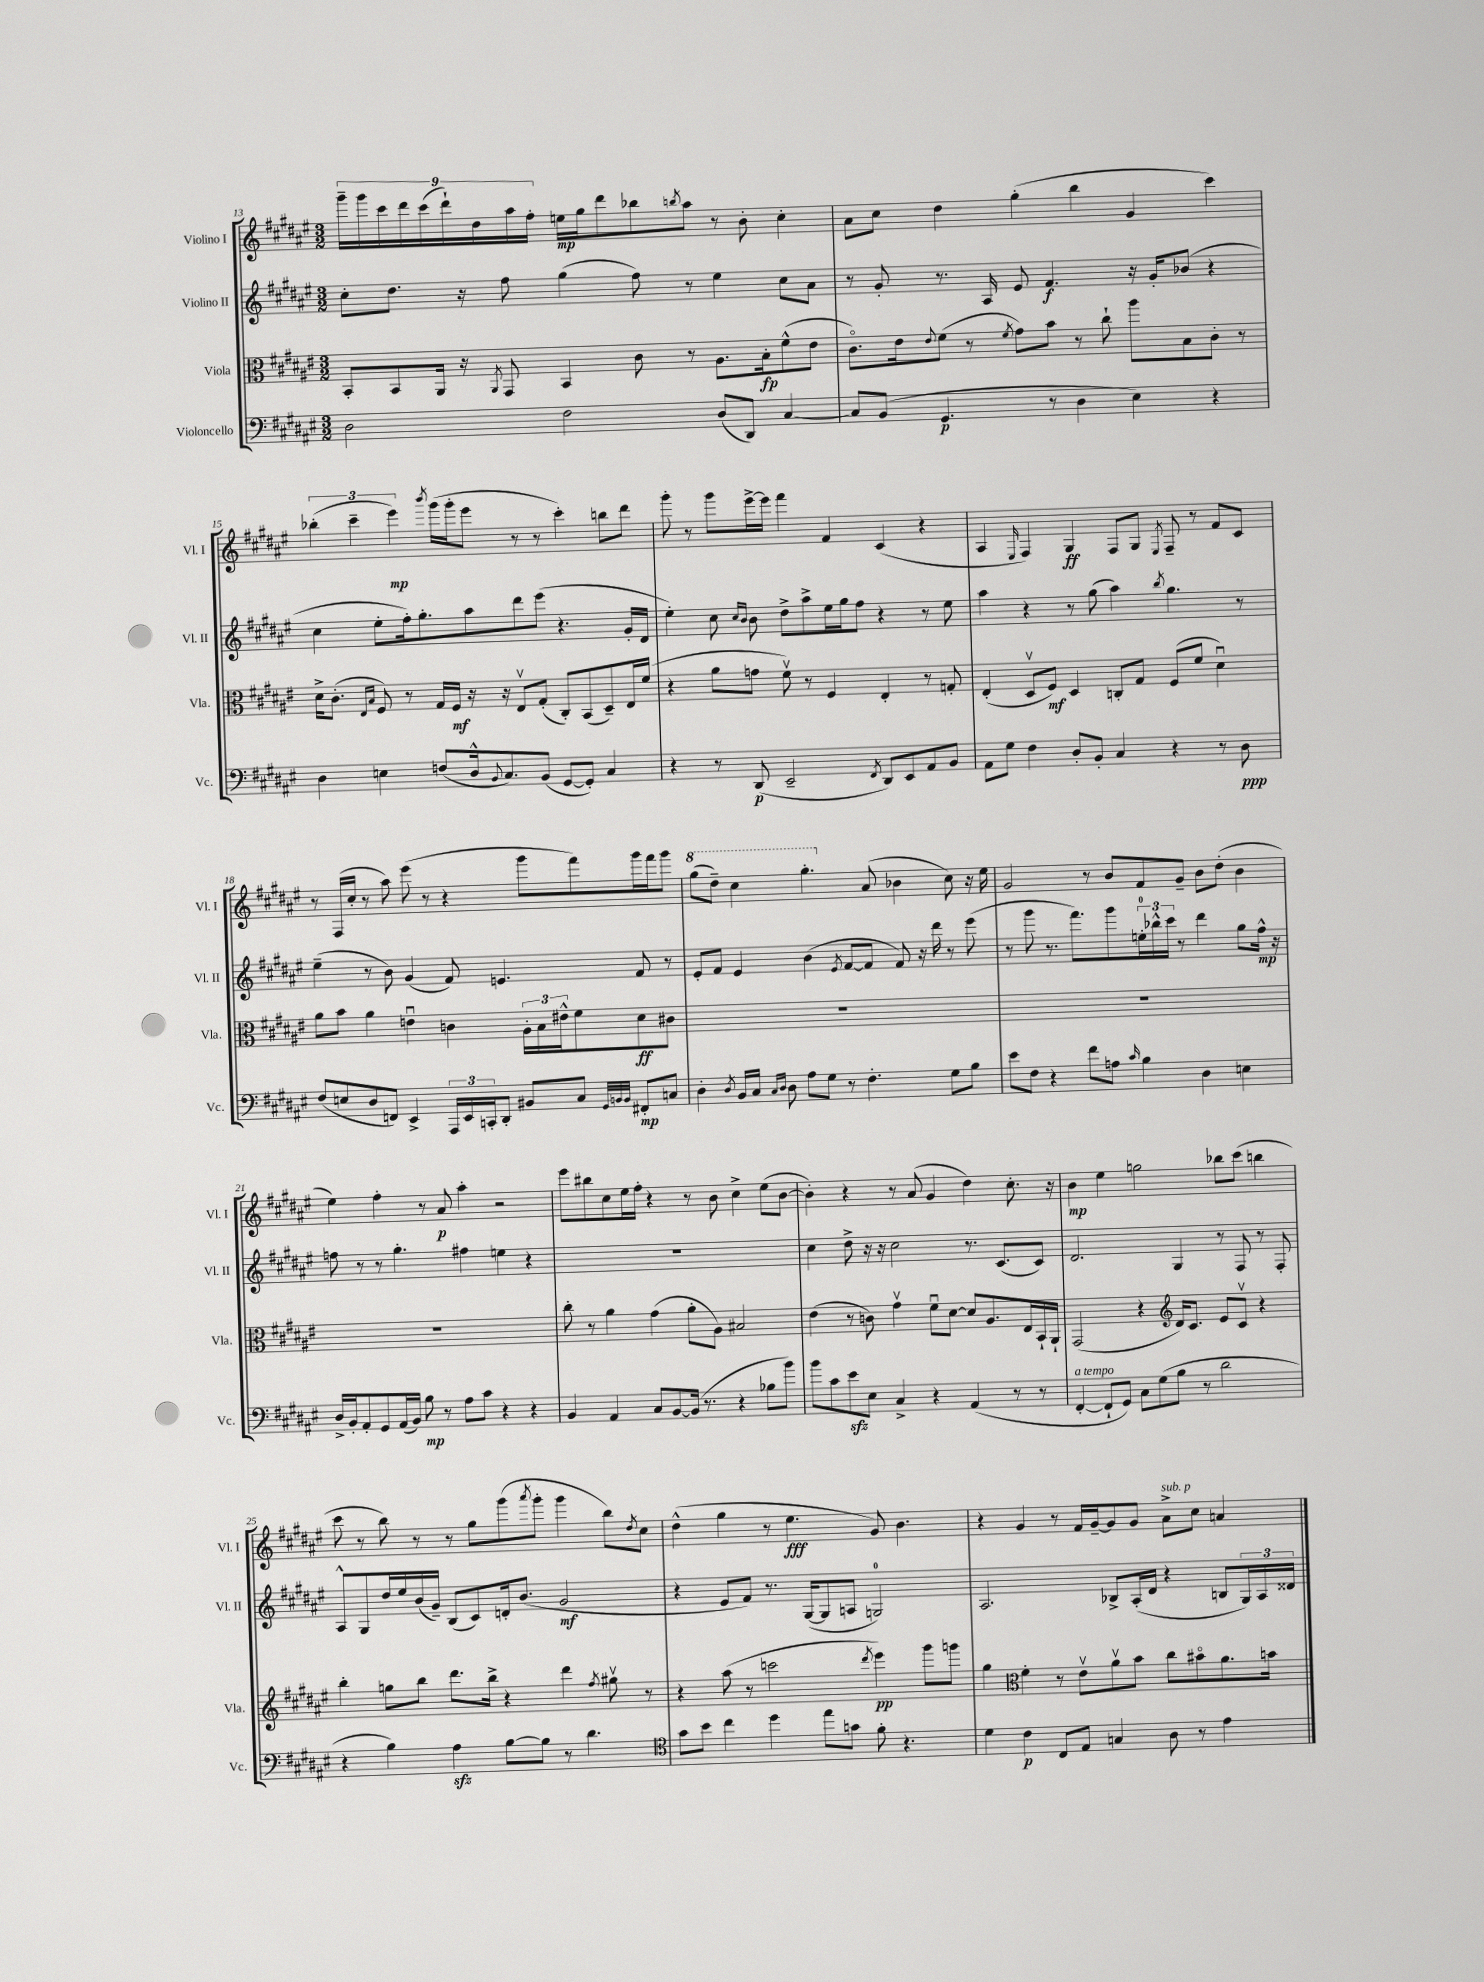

**kern	**kern	**kern	**kern
*staff4	*staff3	*staff2	*staff1
*clefF4	*clefC3	*clefG2	*clefG2
*k[f#c#g#d#a#e#]	*k[f#c#g#d#a#e#]	*k[f#c#g#d#a#e#]	*k[f#c#g#d#a#e#]
*M3/2	*M3/2	*M3/2	*M3/2
2D#	8BB'	8cc#'	18ggg#~
.	.	.	18ggg#
.	.	.	18ccc#
.	8BB	8.dd#	.
.	.	.	18ddd#
.	.	.	(18ccc#
.	16AA#	.	.
.	.	.	18ddd#`)
.	16r	16r	.
.	.	.	18dd#
.	8qAA#	.	.
.	8GG#	8ff#	.
.	.	.	18aa#
.	.	.	18ff#'
2F#	4BB	(4gg#	16ee
.	.	.	16gg#
.	.	.	8ddd#
.	8c#	8ff#)	8bb-
.	.	.	8qbb
.	8r	8r	8aa#
(8D#	8.A#	4ee#	8r
8DD#)	.	.	8b'
.	16B'	.	.
[4C#	(8f#^^	8cc#	4cc#'
.	8e#	8a#	.
=	=	=	=
8C#]	8.c#o)	8r	8a#
(8BB	.	8g#'	8cc#
.	16e#	.	.
.	8qqe#	.	.
4.GG#	(8f#	8.r	4dd#
.	8r	.	.
.	.	16A#	.
.	8qf#	.	.
.	8g#)	8e#	(4gg#'
8r	8b	4.f#	.
4D#	8r	.	4bb
.	8cc#`	.	.
4E#)	8aa#	16r	4g#
.	.	16g#'	.
.	8B	(8b-	.
4r	8c#'	4r	4ccc#)
.	8r	.	.
=	=	=	=
4D#	16d#^	4cc#	(6bb-'
.	(8.c#'	.	.
.	.	.	6ccc#~
.	16qqE#	.	.
.	16qqB	.	.
4E	8F#)	8ee#'	.
.	.	.	6eee#)
.	8r	16ff#')	.
.	.	8.gg#'	.
.	.	.	8qbbb
(8F	16G#	.	(16ggg#
.	16F#	.	16ggg#'
16D#^^	16r	8aa#	8eee#
8qqBB	.	.	.
8.C#)	16r	.	.
.	8E#v	8ddd#	8r
(8BB	(8G#'	(8eee#	8r
[8GG#	8C#')	4.r	4ccc#')
8GG#'])	(8BB	.	.
4C#	8D#~)	.	8bb
.	16E#	16g#'	8ddd#
.	(16f#	16d#	.
=	=	=	=
4r	4r	4ee#')	8ggg#'
.	.	.	8r
8r	8a#	8cc#	8ggg#
.	.	16qqcc#	.
.	.	16qqb	.
(8DD#	8g	8b	[16eee#^
.	.	.	16eee#]
2EE#~	8f#v)	8dd#^	4fff#
.	8r	8aa#^	.
.	4F#	16ee#	4f#
.	.	16gg#	.
.	.	8ff#	.
8qFF#	.	.	.
8DD#)	4E#'	4r	(4c#
8EE#	.	.	.
8AA#	8r	8r	4r
8BB	8G'	8ee#	.
=	=	=	=
8AA#	(4E#'	4aa#	4A#
8G#	.	.	.
.	.	.	16qqE#
4F#	8D#v	4r	4F#)
.	8F#)	.	.
8D#'	4D#	8r	4G#
8BB'	.	(8gg#	.
4C#	8C'	4aa#)	8F#
.	8G#	.	8G#
.	.	8qbb	8qE#
4r	(8F#	4.gg#	8F#~
.	8f#	.	8r
8r	4d#u)	.	8f#
8D#	.	8r	8c#
=	=	=	=
(8F#	8a#	(4ee#~	8r
8E	8b	.	(16F#
.	.	.	16cc#'
8D#	4a#	8r	8r
8FF)	.	8b)	8aa#)
4EE#^	4eu	(4g#	(8eee#
.	.	.	8r
24AAA#	4c	8f#)	4r
24EE#	.	.	.
24CC'	.	.	.
8DD#'	.	4.e	.
8BB#	24A#'	.	8ggg#
.	24B	.	.
.	24e#^^	.	.
8C#	8f#	.	8fff#)
32qqGG#	.	.	.
32qqBB	.	.	.
32qqBB	.	.	.
8FF#'	8d#	8f#	16ggg#
.	.	.	16fff#
8C	8c#	8r	8ggg#
=	=	=	=
4D#'	1.r	8e#'	(8ggg#
.	.	8f#	8ddd#~)
8qD#	.	.	.
16BB	.	4e#	4ccc#
16C#	.	.	.
16qqC#	.	.	.
16qqD#	.	.	.
8D#	.	.	.
8A#	.	(4b	4.ggg#'
8G#	.	.	.
.	.	8qe#	.
8r	.	[8f#	.
4.F#'	.	8f#]	(8a#
.	.	8f#)	4b-
.	.	16r	.
.	.	16ddd#	.
8G#	.	8r	8cc#)
8B	.	(8eee#	16r
.	.	.	16ee#
=	=	=	=
8e#	1.r	8r	2g#
8F#	.	8ggg#	.
4r	.	8.r	.
.	.	8.fff#)	.
8f#	.	.	8r
8A	.	8ggg#	8b
16qqc#	.	.	.
4B	.	24ee'	8f#
.	.	24bb-^^	.
.	.	24ccc#	.
.	.	8r	8g#~
4D#	.	4ddd#	8b
.	.	.	(8dd#'
4E	.	8gg#	4b
.	.	16ff#^^	.
.	.	16r	.
=	=	=	=
16D#^	1.r	8ff	4ee#)
16BB'	.	.	.
8AA#'	.	8r	.
8GG#	.	8r	4ff#'
(16AA#	.	4.gg#'	.
16BB)	.	.	.
8B	.	.	8r
8r	.	.	8a#
8A#	.	4ff#	4aa#'
8c#	.	.	.
4r	.	4ee	2r
4r	.	4r	.
=	=	=	=
4BB	8cc#'	1.r	8eee#
.	8r	.	8bb#
4AA#	4a#	.	8cc#
.	.	.	16ee#
.	.	.	16ff#'
8C#	(4g#	.	4r
[8BB	.	.	.
(16BB]	8a#'	.	8r
8.r	.	.	.
.	8A#)	.	8b
4r	2B#	.	4cc#^
8B-	.	.	(8ee#
8b)	.	.	[8b
=	=	=	=
8b	(4e#	4cc#	4b'])
8c#	.	.	.
8e#	8r	8dd#^	4r
8E#	8c)	16r	.
.	.	16r	.
4C#^	4g#v	2cc#	8r
.	.	.	(8a#
4r	8f#u	.	4g#
.	[8d#	.	.
(4AA#	8d#]	8.r	4dd#)
.	8.A#	.	.
.	.	(8.c#	.
8r	.	.	8.cc#'
.	16E#	.	.
8r	16BB`	8c#)	.
.	16AA#`	.	16r
=	=	=	=
[4FF#'	(2GG#	2.d#	4b
8FF#`]	.	.	4ee#
8GG#)	.	.	.
8C#	4r	.	2gg
(8G#	.	.	.
*	*clefG2	*	*
8B	16d#)	4G#	.
.	8.c#	.	.
8r	.	.	.
2d#	8e#	8r	8bb-
.	8c#v	8F#	(8ccc#
.	4r	8r	4bb
.	.	8F#'	.
=	=	=	=
4r	4bb'	8A#^^	8ccc#
.	.	8G#	8r
4B)	8gg	16dd#	8bb)
.	.	16ee#	.
.	8bb	(16b	8r
.	.	16g#~)	.
4A#	8.ddd#	(8B	8r
.	.	8c#)	8gg#
.	16bb^	.	.
[8B	4r	16d'	(8ggg#
.	.	(8.b	.
.	.	.	8qaaa#
8B]	.	.	8ggg#'
8r	4ddd#	2g#	4ggg#
4.d#	.	.	.
.	8qff#	.	.
.	8gg#v	.	8bb)
.	.	.	8qdd#
.	8r	.	8cc#
=	=	=	=
*clefC4	*	*	*
8g#	4r	4r	(4dd#^^
8b	.	.	.
4cc#	(8aa#	8e#	4gg#
.	8r	8f#)	.
4dd#	2ccc	8.r	8r
.	.	.	4.ee#
.	.	([16G#	.
8ee#	.	8G#]	.
8g	.	8A	.
.	8qddd#	.	.
8f#'	4eee#)	2G)	8g#)
4.r	.	.	4.b
.	8ggg#	.	.
.	8ggg	.	.
=	=	=	=
4d#	4gg#	2.A#	4r
*	*clefC3	*	*
4c#	4f#'	.	4g#
8C#	8r	.	8r
8E#	8e#v	.	16f#
.	.	.	[16g#~
4G	8a#v	8B-^	8g#]
.	8b	(16A#'	8g#
.	.	16d#	.
8A#	8cc#	4r	8a#^
8r	8b#o	.	8cc#
4e#	8.a#	8B	4a
.	.	24G#)	.
.	.	24A#	.
.	16b	.	.
.	.	24d##	.
==	==	==	==
*-	*-	*-	*-
